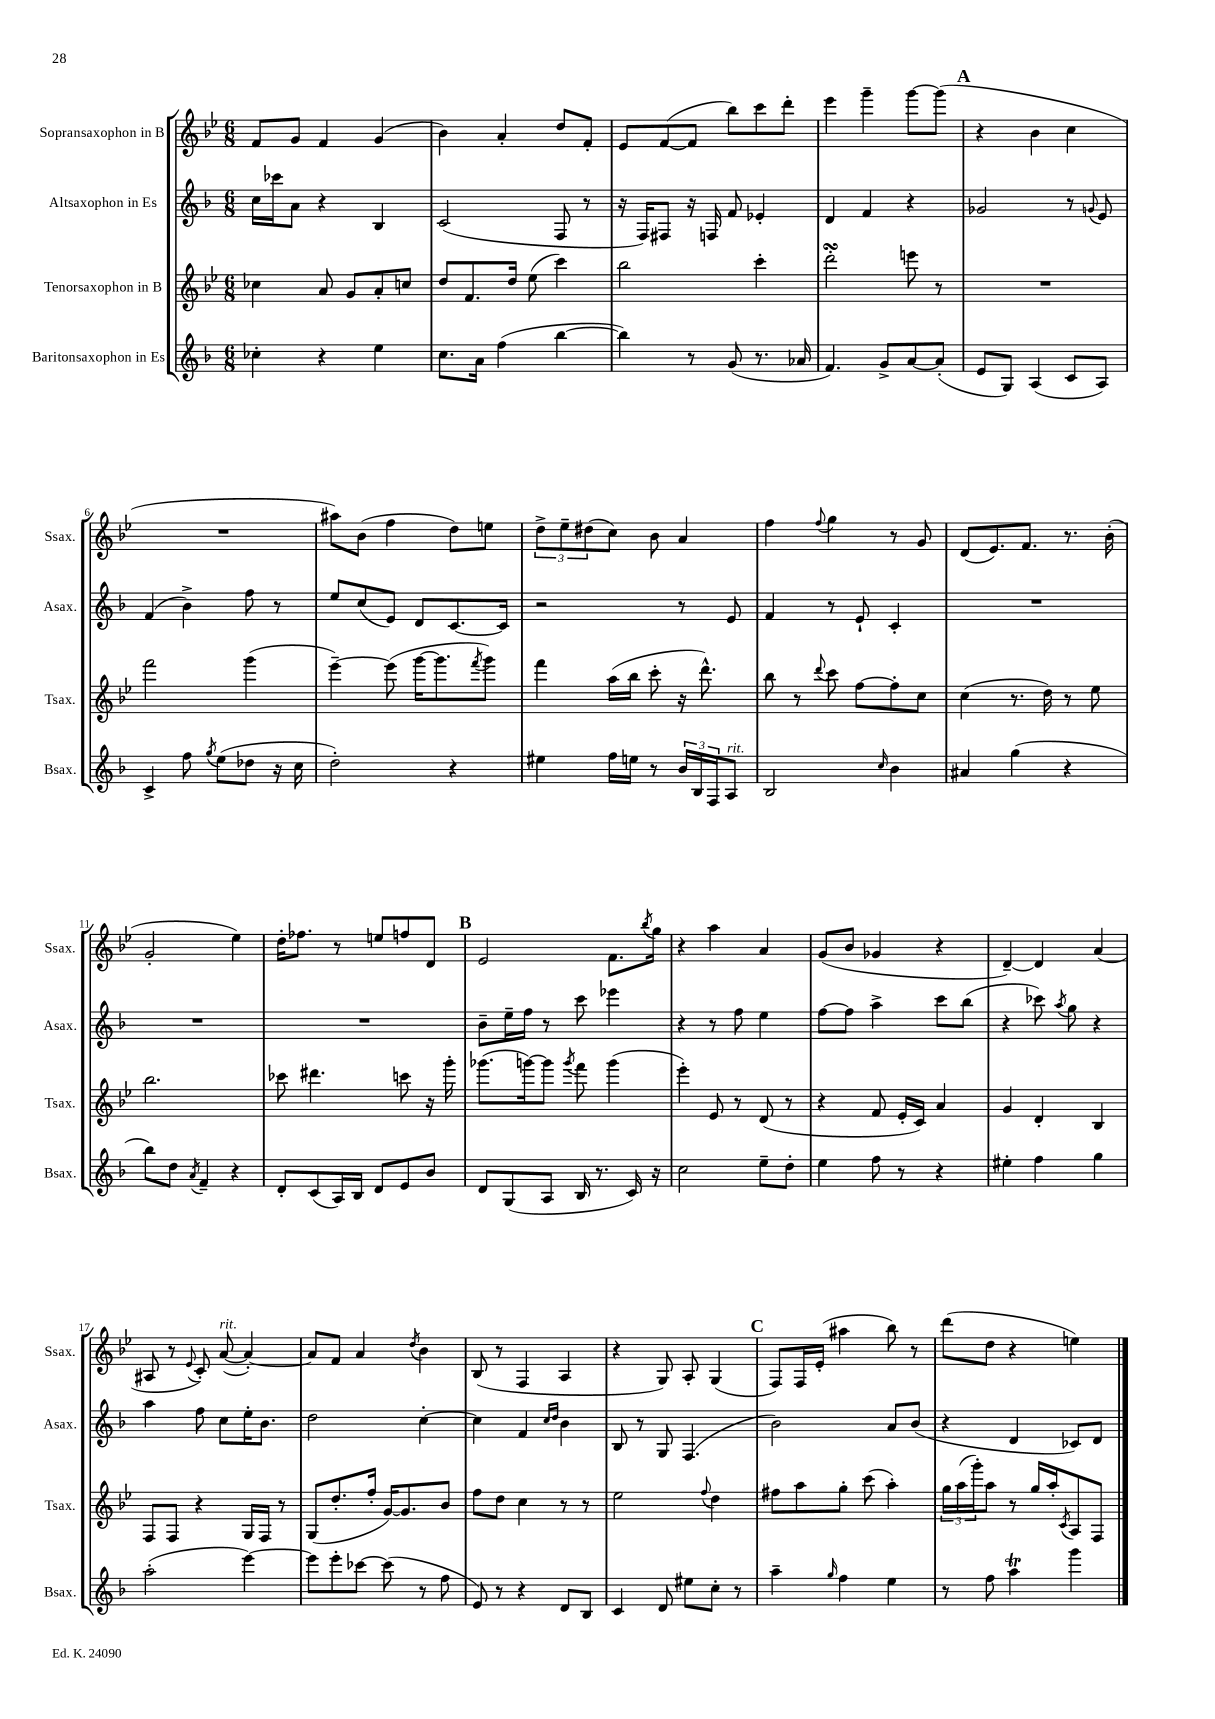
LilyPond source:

<<
\new StaffGroup <<
\new Staff = "s0" \with { instrumentName = "Sopransaxophon in B" shortInstrumentName = "Ssax." } {
    \clef treble \key bes \major \numericTimeSignature \time 6/8
    f'8 g'8 f'4 g'4( |
    bes'4) a'4-. d''8 f'8-. |
    ees'8 f'8~( f'8 bes''8) c'''8 d'''8-. |
    ees'''4 g'''4-- g'''8~ g'''8( |
    \mark \markup { \bold "A" } r4 bes'4 c''4 |
    R2. |
    ais''8) bes'8( f''4 d''8) e''8 |
    \tuplet 3/2 { d''8-> ees''8-- dis''8( } c''8) bes'8 a'4 |
    f''4 \appoggiatura { f''8 } g''4 r8 g'8 |
    d'8( ees'8.) f'8. r8. bes'16-.( |
    g'2-. ees''4) |
    d''16-. fes''8. r8 e''8 f''8 d'8 |
    \mark \markup { \bold "B" } ees'2 f'8. \acciaccatura { bes''8 } g''16 |
    r4 a''4 a'4 |
    g'8( bes'8 ges'4 r4 |
    d'4~--) d'4 a'4( |
    ais8 r8 \appoggiatura { ees'8 } c'8-.) a'8~^\markup { \italic "rit." }( a'4~-.) |
    a'8 f'8 a'4 \acciaccatura { d''8 } bes'4 |
    bes8( r8 f4 a4 |
    r4 g8) a8-. g4( |
    \mark \markup { \bold "C" } f8) f16 ees'16-.( ais''4 bes''8) r8 |
    d'''8( d''8 r4 e''4) \bar "|." |
}
\new Staff = "s1" \with { instrumentName = "Altsaxophon in Es" shortInstrumentName = "Asax." } {
    \clef treble \key f \major \numericTimeSignature \time 6/8
    c''16 ces'''16 a'8 r4 bes4 |
    c'2( f8 r8 |
    r16 f16) fis8 r16 f16 f'8 ees'4-. |
    d'4 f'4 r4 |
    \mark \markup { \bold "A" } ges'2 r8 \appoggiatura { g'8 } e'8 |
    f'4( bes'4->) f''8 r8 |
    e''8 c''8( e'8) d'8 c'8.~ c'16 |
    r2 r8 e'8 |
    f'4 r8 e'8-! c'4-. |
    R2. |
    R2. |
    R2. |
    \mark \markup { \bold "B" } bes'8-- e''16-- f''16 r8 c'''8 ees'''4 |
    r4 r8 f''8 e''4 |
    f''8~ f''8 a''4-> c'''8 bes''8( |
    r4 ces'''8) \acciaccatura { a''8 } g''8 r4 |
    a''4 f''8 c''8 e''16-. bes'8. |
    d''2 c''4~-. |
    c''4 f'4 \grace { c''16 d''16 } bes'4 |
    bes8 r8 g8 f4.( |
    \mark \markup { \bold "C" } bes'2) a'8 bes'8( |
    r4 d'4 ces'8) d'8 \bar "|." |
}
\new Staff = "s2" \with { instrumentName = "Tenorsaxophon in B" shortInstrumentName = "Tsax." } {
    \clef treble \key bes \major \numericTimeSignature \time 6/8
    ces''4 a'8 g'8 a'8-. c''8 |
    d''8 f'8. d''16 ees''8( c'''4) |
    bes''2 c'''4-. |
    d'''2-.\turn e'''8 r8 |
    \mark \markup { \bold "A" } R2. |
    f'''2 g'''4( |
    ees'''4~--) ees'''8( g'''16~ g'''8. \acciaccatura { f'''8 } g'''8) |
    f'''4 a''16( bes''16 c'''8-. r16 d'''8.-^) |
    bes''8 r8 \appoggiatura { d'''8 } c'''8 f''8~ f''8-. c''8 |
    c''4( r8. d''16) r8 ees''8 |
    bes''2. |
    ces'''8 dis'''4. c'''8 r16 g'''16-. |
    \mark \markup { \bold "B" } ges'''8.( g'''16~) g'''8 \acciaccatura { g'''8 } f'''8 g'''4( |
    ees'''4-.) ees'8 r8 d'8( r8 |
    r4 f'8 ees'16-. c'16) a'4 |
    g'4 d'4-. bes4 |
    f8 f8 r4 g16 f16 r8 |
    g8( d''8.-. f''16-. g'16~) g'8. bes'8 |
    f''8 d''8 c''4 r8 r8 |
    ees''2 \appoggiatura { f''8 } d''4 |
    \mark \markup { \bold "C" } fis''8 a''8 g''8-. c'''8( a''4-.) |
    \tuplet 3/2 { g''16 a''16( g'''16-.) } a''8 r8 g''16 a''16-. \acciaccatura { c'8 } a8 f8 \bar "|." |
}
\new Staff = "s3" \with { instrumentName = "Baritonsaxophon in Es" shortInstrumentName = "Bsax." } {
    \clef treble \key f \major \numericTimeSignature \time 6/8
    ces''4-. r4 e''4 |
    c''8. a'16 f''4( bes''4~ |
    bes''4) r8 g'8( r8. aes'16 |
    f'4.) g'8-> a'8~ a'8-.( |
    \mark \markup { \bold "A" } e'8 g8) a4( c'8 a8) |
    c'4-> f''8 \acciaccatura { g''8 } e''8( des''8 r16 c''16 |
    d''2-.) r4 |
    eis''4 f''16 e''16 r8 \tuplet 3/2 { bes'16 bes16 f16 } a8^\markup { \italic "rit." } |
    bes2 \grace { c''16 } bes'4 |
    ais'4 g''4( r4 |
    bes''8) d''8 \acciaccatura { a'8 } f'4-- r4 |
    d'8-. c'8( a16) bes16 d'8 e'8 bes'8 |
    \mark \markup { \bold "B" } d'8 g8( a8 bes16 r8. c'16) r16 |
    c''2 e''8-- d''8-. |
    e''4 f''8 r8 r4 |
    eis''4-. f''4 g''4 |
    a''2-.( e'''4~) |
    e'''8 e'''8-. ces'''8~ ces'''8( r8 f''8 |
    e'8) r8 r4 d'8 bes8 |
    c'4 d'8 eis''8 c''8-. r8 |
    \mark \markup { \bold "C" } a''4-- \grace { g''16 } f''4 e''4 |
    r8 f''8 a''4\trill g'''4 \bar "|." |
}
>>
>>
